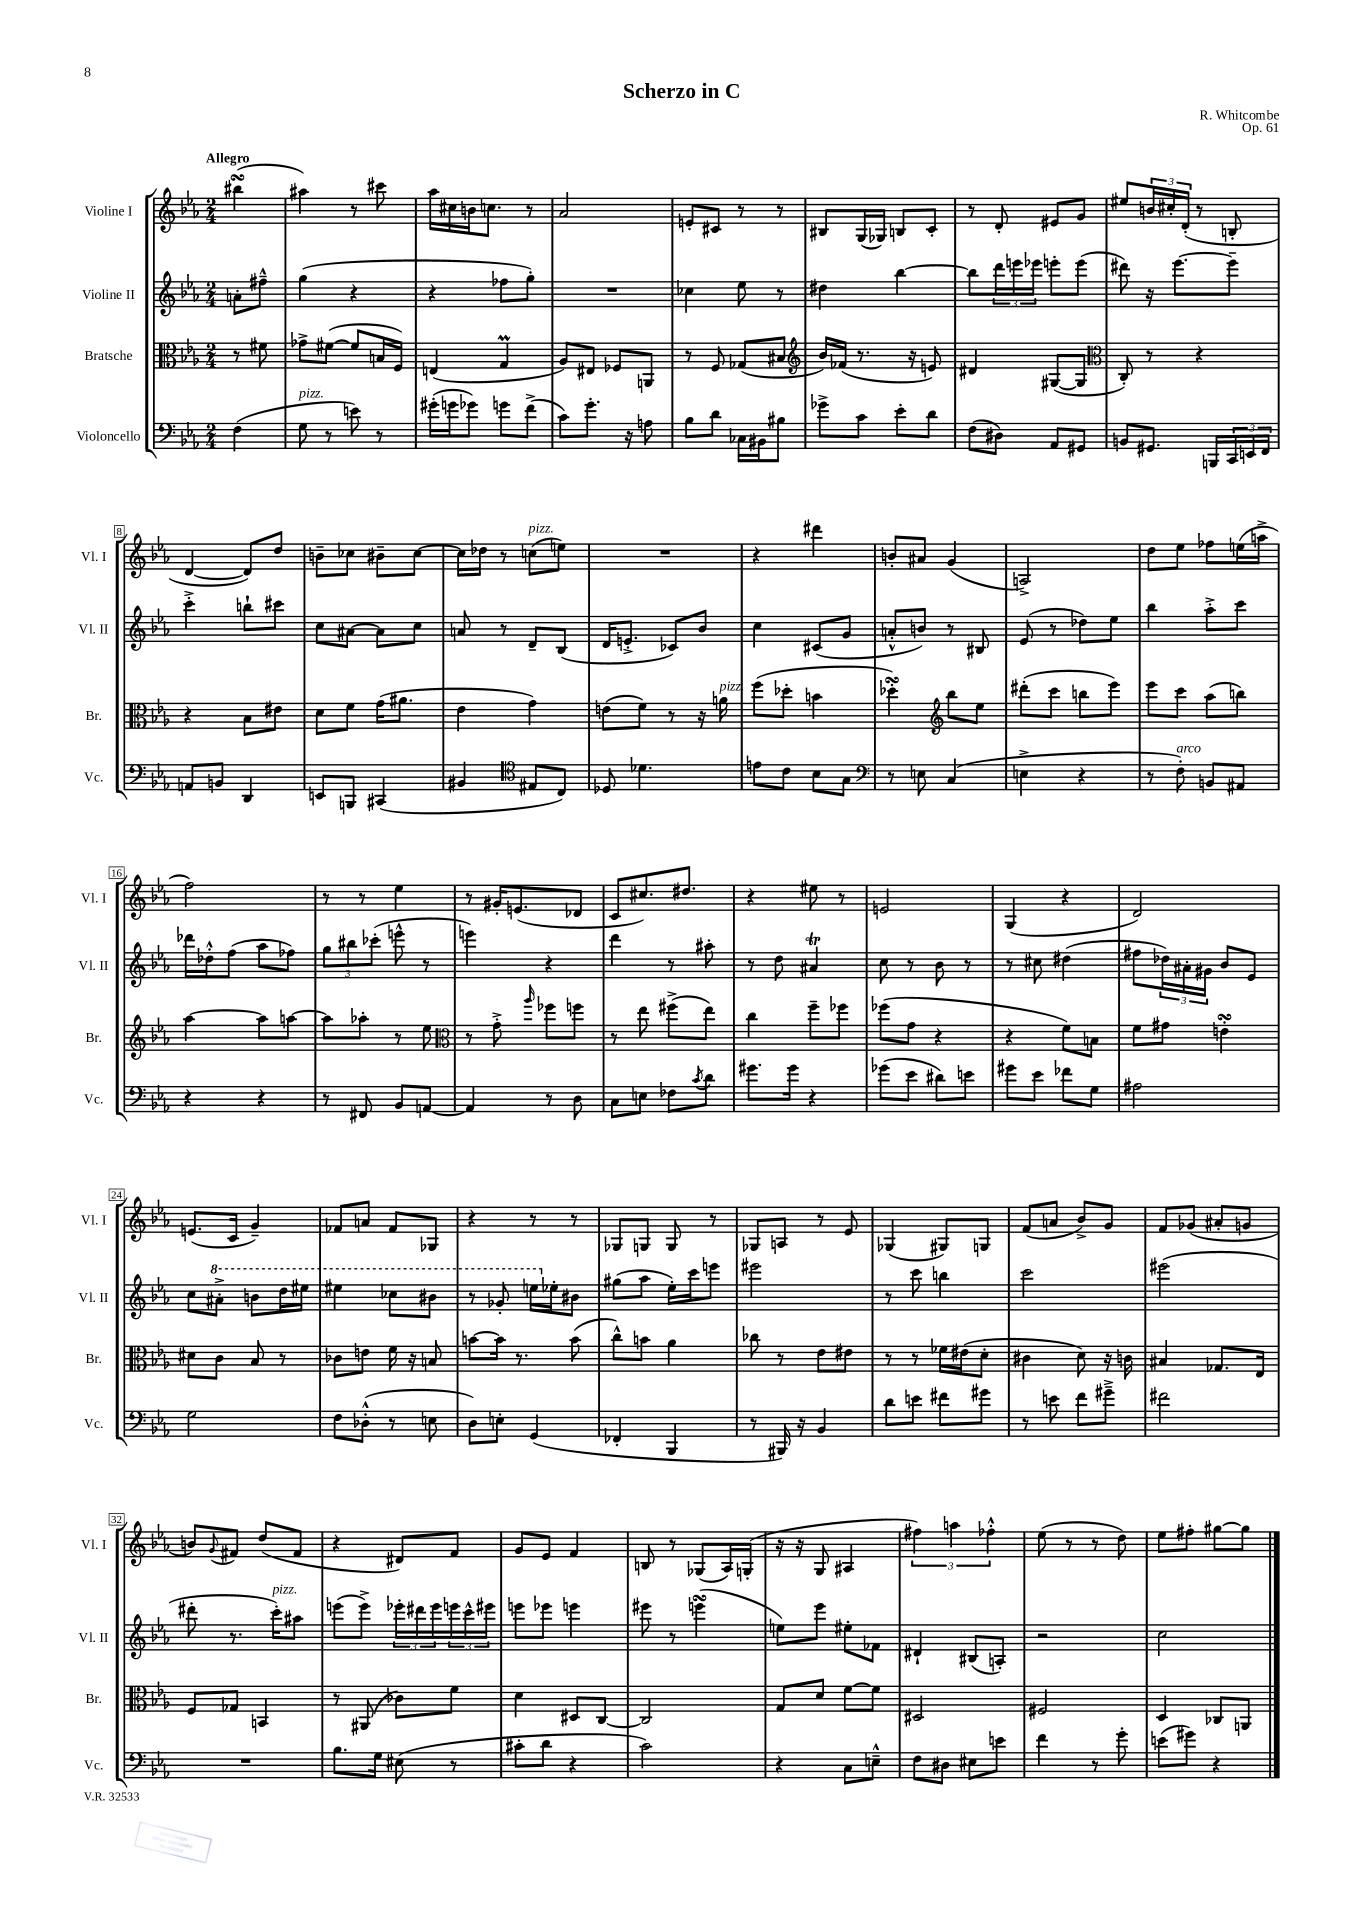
\header { title = "Scherzo in C" composer = "R. Whitcombe" opus = "Op. 61" }
<<
\new StaffGroup <<
\new Staff = "s0" \with { instrumentName = "Violine I" shortInstrumentName = "Vl. I" } {
    \clef treble \key ees \major \numericTimeSignature \time 2/4 \partial 4 \tempo "Allegro"
    bis''4\turn( |
    ais''4) r8 cis'''8 |
    aes''16 cis''16 b'16 c''8. r8 |
    aes'2 |
    e'8-. cis'8 r8 r8 |
    bis8 g16( ges16) b8 c'8-. |
    r8 d'8-. eis'8 g'8 |
    eis''8 \tuplet 3/2 { b'16 cis''16-. d'16-.( } r8 b8-. |
    d'4~ d'8) d''8 |
    b'8-- ces''8 bis'8-- ces''8~ |
    ces''16 des''16 r8 c''8^\markup { \italic "pizz." }( e''8) |
    R2 |
    r4 dis'''4 |
    b'8-. ais'8 g'4( |
    a2->) |
    d''8 ees''8 fes''8 e''16( a''16-> |
    f''2) |
    r8 r8 ees''4 |
    r8 gis'16-. e'8.( des'8 |
    c'8 cis''8.) dis''8. |
    r4 eis''8 r8 |
    e'2 |
    g4( r4 |
    d'2) |
    e'8.( c'16 g'4--) |
    fes'8 a'8 fes'8 ges8 |
    r4 r8 r8 |
    ges8 g8 g8 r8 |
    ges8 a8 r8 ees'8 |
    ges4( gis8) g8 |
    f'8( a'8 bes'8->) g'8 |
    f'8 ges'8( ais'8-. g'8 |
    b'8) \appoggiatura { g'8 } fis'8 d''8( fis'8 |
    r4 dis'8) f'8 |
    g'8 ees'8 f'4 |
    b8 r8 ges8( aes16) g16-.( |
    r16 r16 g8 ais4 |
    \tuplet 3/2 { fis''4) a''4 fes''4-.-^ } |
    ees''8( r8 r8 d''8) |
    ees''8 fis''8-. gis''8~ gis''8 \bar "|." |
}
\new Staff = "s1" \with { instrumentName = "Violine II" shortInstrumentName = "Vl. II" } {
    \clef treble \key ees \major \numericTimeSignature \time 2/4 \partial 4
    a'8-. fis''8---^ |
    g''4( r4 |
    r4 fes''8 g''8-.) |
    R2 |
    ces''4 ees''8 r8 |
    dis''4 bes''4~ |
    bes''8 \tuplet 3/2 { d'''16 e'''16 ees'''16 } e'''8-. e'''8( |
    dis'''8) r16 ees'''8.~ ees'''8-- |
    c'''4-.-> b''8-! cis'''8 |
    c''8 ais'8~ ais'8 c''8 |
    a'8 r8 d'8-- bes8( |
    d'16 e'8.-.-> ces'8) bes'8 |
    c''4 cis'8( g'8 |
    a'8-.-^ b'8) r8 bis8 |
    ees'8( r8 des''8) ees''8 |
    bes''4 aes''8-.-> c'''8 |
    des'''16 des''16-.-^ f''8( aes''8 fes''8) |
    \tuplet 3/2 { g''8 bis''8 ces'''8-.( } e'''8-^ r8 |
    e'''4) r4 |
    d'''4 r8 ais''8-. |
    r8 d''8 ais'4\trill |
    c''8 r8 bes'8 r8 |
    r8 cis''8 dis''4( |
    fis''8 \tuplet 3/2 { des''16) ais'16-. gis'16 } bes'8 ees'8 |
    c''8 \ottava #1 ais''8-.-> b''8 d'''16 eis'''16 |
    eis'''4 ces'''8 bis''8 |
    r8 ges''8-. e'''16 \ottava #0 ees''!16-. bis'8 |
    gis''8( aes''8 ees''16-.) c'''16 e'''8 |
    eis'''2 |
    r8 c'''8 b''4 |
    c'''2 |
    eis'''2( |
    dis'''8-. r8. c'''16-.^\markup { \italic "pizz." }) ais''8 |
    e'''8( e'''8->) \tuplet 3/2 { ees'''16-. dis'''16 ees'''16 } \tuplet 3/2 { e'''16 c'''16-^ eis'''16 } |
    e'''8 ees'''8 e'''4 |
    eis'''8 r8 e'''4\turn( |
    e''8) ees'''8 eis''8-. fes'8 |
    dis'4-! bis8( a8-.) |
    r2 |
    c''2 \bar "|." |
}
\new Staff = "s2" \with { instrumentName = "Bratsche" shortInstrumentName = "Br." } {
    \clef alto \key ees \major \numericTimeSignature \time 2/4 \partial 4
    r8 fis'8 |
    ges'8-> fis'8~( fis'8 b16 f16) |
    e4( g4\prall |
    aes8) eis8 fes8 a,8 |
    r8 f8 ges8( bis8 |
    \clef treble bes'16) fes'16( r8. r16 e'8) |
    dis'4 gis8~( gis8 |
    \clef alto c8-.) r8 r4 |
    r4 bes8 eis'8 |
    d'8 f'8 g'16( ais'8. |
    ees'4 g'4) |
    e'8( f'8) r8 r16 a'16^\markup { \italic "pizz." } |
    f''8( des''8-. b'4 |
    des''4-.\turn) \clef treble bes''8 ees''8 |
    dis'''8-.( c'''8 b''8 ees'''8) |
    ees'''8 c'''8 aes''8( b''8) |
    aes''4~ aes''8 a''8~ |
    a''8 aes''8-. r8 ees''8 |
    \clef alto r8 g'8-.-> \grace { aes''16 } fes''8 f''8 |
    r8 ees''8 fis''8->( ees''8) |
    c''4 f''8-- fes''8 |
    fes''8( g'8 r4 |
    r4 f'8) b8 |
    f'8 gis'8 e'4-.\turn |
    dis'8 c'8 bes8 r8 |
    ces'8 e'8 f'16 r16 b8 |
    b'8~ b'16 r8. b'8( |
    c''8-^) b'8 aes'4 |
    ces''8 r8 ees'8 eis'8 |
    r8 r8 fes'16 eis'16( d'8-. |
    cis'4 d'8) r16 c'16 |
    bis4 ges8. ees16 |
    f8 ges8 b,4 |
    r8 ais,8( ces'8) f'8 |
    d'4 dis8 c8~ |
    c2 |
    g8 d'8 f'8~ f'8 |
    dis2 |
    fis2 |
    d4 ces8 a,8 \bar "|." |
}
\new Staff = "s3" \with { instrumentName = "Violoncello" shortInstrumentName = "Vc." } {
    \clef bass \key ees \major \numericTimeSignature \time 2/4 \partial 4
    f4( |
    g8^\markup { \italic "pizz." } r8 e'8) r8 |
    gis'16-.( g'16 ges'8) g'8 f'8->( |
    c'8) g'8.-. r16 a8 |
    bes8 d'8 ces16 bis,16 bis8 |
    ges'8-> c'8 ees'8-. d'8 |
    f8( dis8) aes,8 gis,8 |
    b,8 gis,8. b,,16 \tuplet 3/2 { c,16 e,16 f,16 } |
    a,8 b,8 d,4 |
    e,8 b,,8 cis,4( |
    bis,4 \clef tenor eis8 c8) |
    des8 des'4. |
    e'8 c'8 bes8 g8 |
    \clef bass r8 e8 c4( |
    e4-> r4 |
    r8 f8-.^\markup { \italic "arco" }) b,8 ais,8 |
    r4 r4 |
    r8 fis,8 bes,8 a,8~ |
    a,4 r8 d8 |
    c8 e8 fes8 \acciaccatura { c'8 } d'8 |
    gis'8. gis'16 r4 |
    ges'8( ees'8 dis'8) e'8 |
    gis'8 ees'8 fes'8 g8 |
    ais2 |
    g2 |
    f8 des8-.-^( r8 e8 |
    d8) e8-. g,4( |
    fes,4-. bes,,4 |
    r8 bis,,16) r16 bes,4 |
    d'8 e'8 fis'8 gis'8 |
    r8 e'8 f'8 gis'8---> |
    fis'2 |
    R2 |
    bes8. g16 eis8( r8 |
    cis'8-. d'8 r4 |
    c'2) |
    r4 c8 e8---^ |
    f8 dis8 eis8 e'8 |
    f'4 r8 g'8-. |
    e'8( gis'8) r4 \bar "|." |
}
>>
>>
\layout { \context { \Score \override BarNumber.stencil = #(make-stencil-boxer 0.1 0.3 ly:text-interface::print) } }
